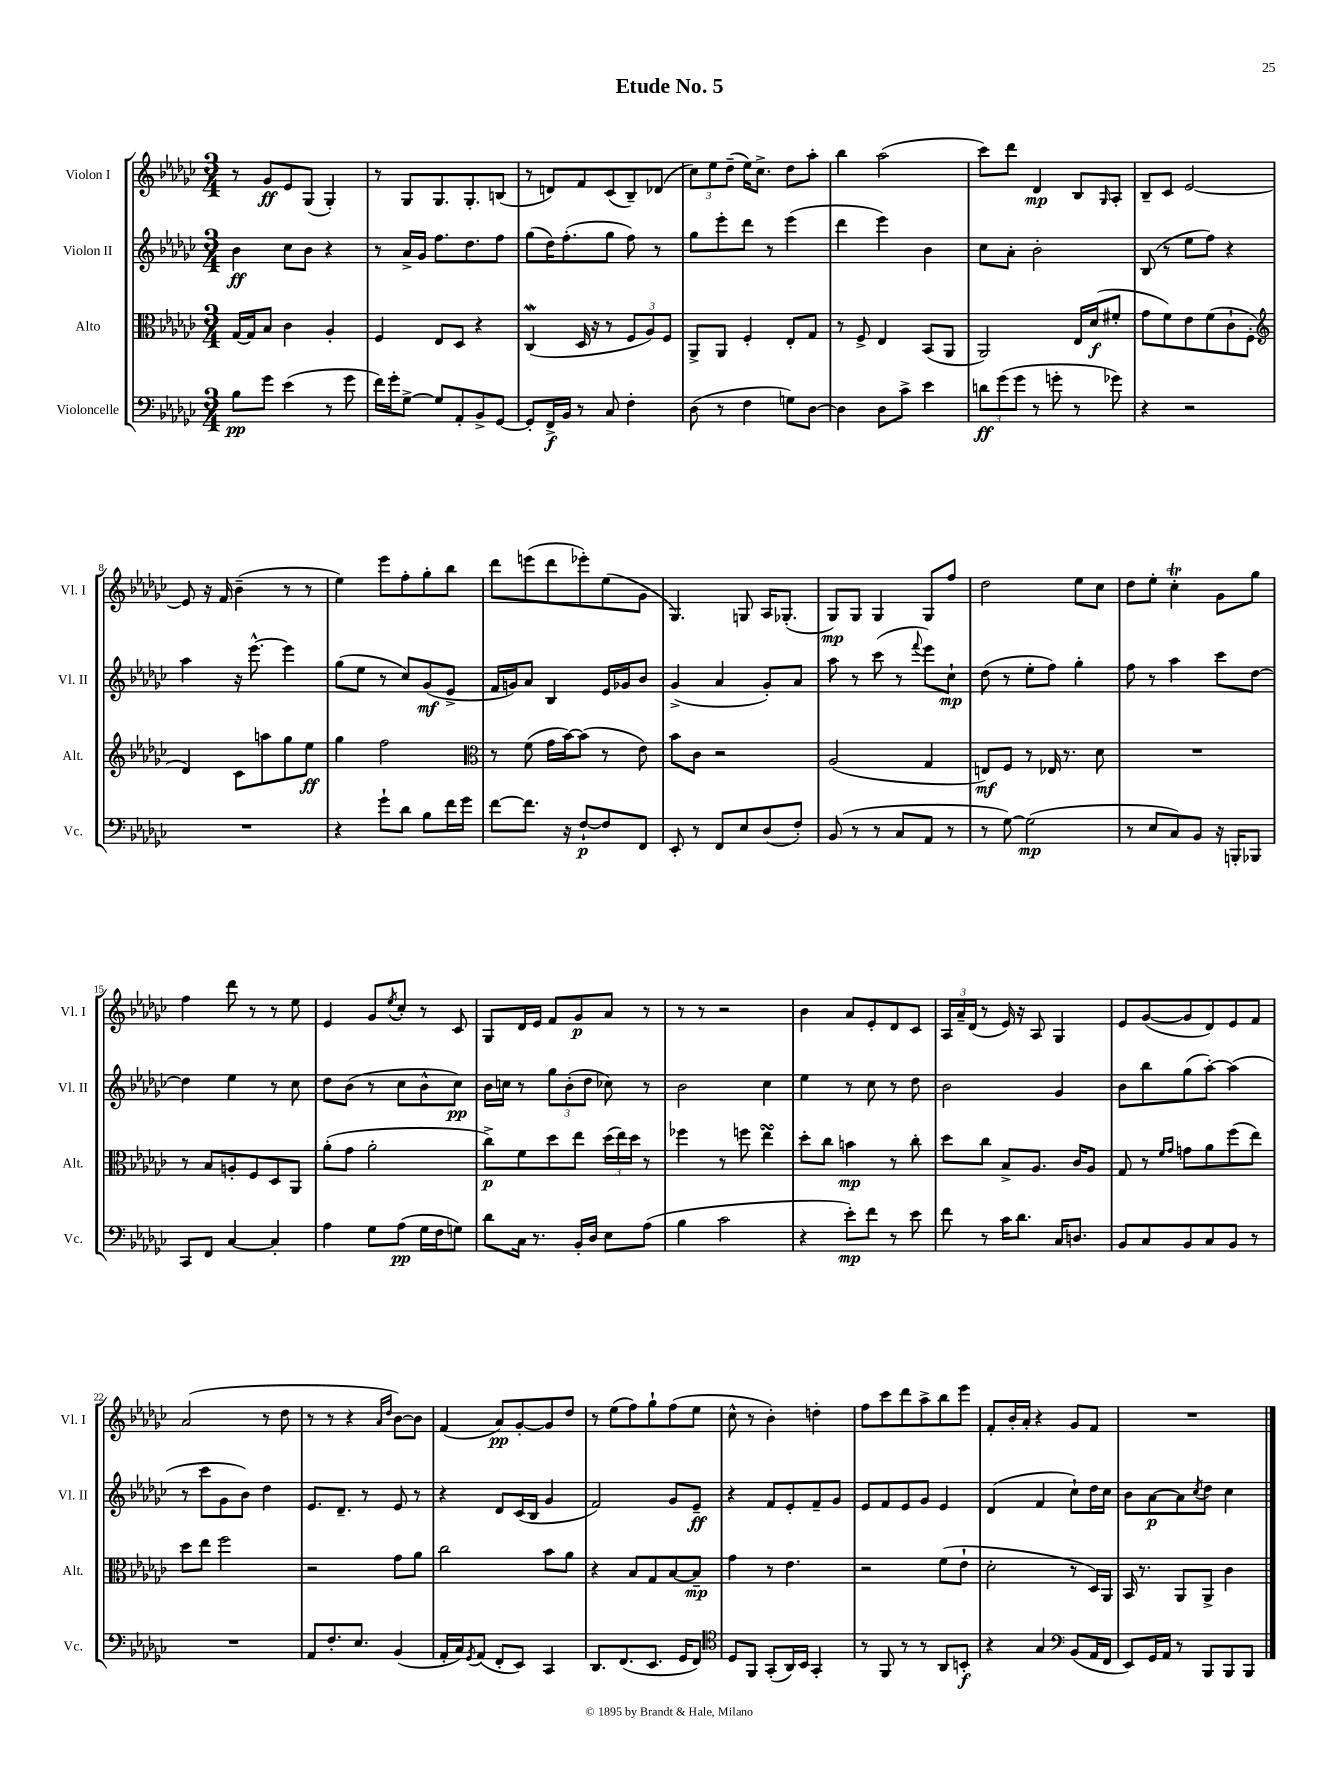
\header { title = "Etude No. 5" }
<<
\new StaffGroup <<
\new Staff = "s0" \with { instrumentName = "Violon I" shortInstrumentName = "Vl. I" } {
    \clef treble \key ges \major \numericTimeSignature \time 3/4
    r8 ges'8\ff ees'8 ges8( ges4-.) |
    r8 ges8 ges8. ges8.-. b8( |
    r8 d'8) f'8 ces'8( bes8--) des'8( |
    \tuplet 3/2 { ces''8) ees''8 des''8--( } ees''16) ces''8.-> des''8 aes''8-. |
    bes''4 aes''2( |
    ces'''8) des'''8 des'4\mp bes8 \grace { ges16 } aes8-. |
    bes8-- ces'8 ees'2~ |
    ees'8 r16 f'16 bes'4--( r8 r8 |
    ees''4) ees'''8 f''8-. ges''8-. bes''8 |
    des'''8 e'''8( des'''8 ees'''8-.) ees''8( ges'8 |
    ges4.) g8 aes16 ges8.-.( |
    ges8\mp) ges8 ges4 ges8 f''8 |
    des''2 ees''8 ces''8 |
    des''8 ees''8-. ces''4-.\trill ges'8 ges''8 |
    f''4 des'''8 r8 r8 ees''8 |
    ees'4 ges'8 \acciaccatura { ees''8 } ces''8-. r8 ces'8 |
    ges8 des'16 ees'16 f'8 ges'8\p aes'8 r8 |
    r8 r8 r2 |
    bes'4 aes'8 ees'8-. des'8 ces'8 |
    \tuplet 3/2 { aes16 aes'16-- des'16( } r8 ees'16) r16 aes8 ges4 |
    ees'8 ges'8~( ges'8 des'8) ees'8 f'8 |
    aes'2( r8 des''8 |
    r8 r8 r4 \grace { aes'16 des''16 } bes'8~) bes'8 |
    f'4( aes'8\pp) ges'8~-. ges'8 des''8 |
    r8 ees''8( f''8) ges''8-! f''8( ees''8 |
    ces''8-^ r8 bes'4-.) d''4-. |
    f''8 ces'''8 des'''8 aes''8-> bes''8 ees'''8 |
    f'8-. bes'16-. aes'16-. r4 ges'8 f'8 |
    R2. \bar "|." |
}
\new Staff = "s1" \with { instrumentName = "Violon II" shortInstrumentName = "Vl. II" } {
    \clef treble \key ges \major \numericTimeSignature \time 3/4
    bes'4\ff ces''8 bes'8 r4 |
    r8 aes'16-> ges'16 f''8. des''8. f''8 |
    ges''8( des''16) f''8.-.( ges''8 f''8) r8 |
    ges''8 ees'''8-. des'''8 r8 ees'''4( |
    des'''4 ees'''4) bes'4 |
    ces''8 aes'8-. bes'2-. |
    bes8( r8 ees''8 f''8) r4 |
    aes''4 r16 ees'''8.~-^ ees'''4 |
    ges''8( ees''8 r8 ces''8) ges'8\mf( ees'8-> |
    f'16 g'16) aes'8 bes4 ees'16 ges'16 bes'8 |
    ges'4->( aes'4 ges'8-.) aes'8 |
    aes''8 r8 ces'''8( r8 \appoggiatura { f'''8 } ees'''8) ces''8-!\mp |
    des''8( r8 ees''8-. f''8) ges''4-. |
    f''8 r8 aes''4 ces'''8 des''8~ |
    des''4 ees''4 r8 ces''8 |
    des''8 bes'8( r8 ces''8 bes'8-^ ces''8\pp) |
    bes'16 c''16 r8 \tuplet 3/2 { ges''8 bes'8-.( des''8 } ces''8) r8 |
    bes'2 ces''4 |
    ees''4 r8 ces''8 r8 des''8 |
    bes'2 ges'4 |
    bes'8 bes''8 ges''8( aes''8~-.) aes''4( |
    r8 ces'''8 ges'8 bes'8) des''4 |
    ees'8. des'8.-- r8 ees'8 r8 |
    r4 des'8 ces'16( bes16 ges'4 |
    f'2) ges'8 ees'8--\ff |
    r4 f'8 ees'8-. f'8-- ges'8 |
    ees'8 f'8 ees'8 ges'8 ees'4 |
    des'4( f'4 ces''8-!) des''16 ces''16 |
    bes'8 aes'8~\p aes'8 \acciaccatura { ces''8 } des''8 ces''4 \bar "|." |
}
\new Staff = "s2" \with { instrumentName = "Alto" shortInstrumentName = "Alt." } {
    \clef alto \key ges \major \numericTimeSignature \time 3/4
    ges16~ ges16 bes8 ces'4 aes4-. |
    f4 ees8 des8 r4 |
    ces4\mordent( des16 r16 r8 \tuplet 3/2 { f8 aes8) f8 } |
    aes,8-> aes,8 f4-. ees8-. ges8 |
    r8 f8-> ees4 bes,8( aes,8 |
    aes,2) ees16 des'16\f( fis'8-. |
    ges'8 f'8) ees'8 f'8( ces'8-! f8-. |
    \clef treble des'4) ces'8 a''8 ges''8 ees''8\ff |
    ges''4 f''2 |
    \clef alto r8 f'8( ges'16 bes'16~) bes'8( r8 ees'8) |
    bes'8 ces'8 r2 |
    aes2( ges4 |
    e8\mf) f8 r8 ees16 r8. des'8 |
    R2. |
    r8 bes8 a8-. f8 des8 aes,8 |
    aes'8-.( ges'8 aes'2-. |
    ces''8->\p) f'8 des''8 ees''8 \tuplet 3/2 { des''16( ees''16) des''16 } r8 |
    fes''4 r8 f''8 ees''4\turn |
    des''8-. ces''8 b'4\mp r8 ces''8-. |
    des''8 ces''8 bes8-> aes8. ces'16 aes8 |
    ges8 r8 \grace { f'16 ges'16 } g'8 aes'8 f''8( ees''8) |
    des''8 ees''8 f''2 |
    r2 ges'8 aes'8 |
    ces''2 bes'8 aes'8 |
    r4 bes8 ges8 bes8~ bes8--\mp |
    ges'4 r8 ees'4. |
    r2 f'8( ees'8-! |
    des'2-. r8 des16) aes,16 |
    bes,16 r8. aes,8 aes,8-> ces'4 \bar "|." |
}
\new Staff = "s3" \with { instrumentName = "Violoncelle" shortInstrumentName = "Vc." } {
    \clef bass \key ges \major \numericTimeSignature \time 3/4
    bes8\pp ges'8 ees'4( r8 ges'8 |
    f'16) ges'16-. ges8~-> ges8 aes,8-. bes,8-> ges,8~ |
    ges,8-. f,16->\f bes,16 r8 ces8 f4-. |
    des8( r8 f4 g8) des8~ |
    des4 des8 ces'8-> ees'4 |
    \tuplet 3/2 { d'8\ff ges'8( ges'8 } r8 g'8-. r8 ges'8) |
    r4 r2 |
    R2. |
    r4 ges'8-! des'8 bes8 f'16 ges'16 |
    f'8~ f'8. r16 f8~-!\p f8 f,8 |
    ees,8-. r8 f,8 ees8 des8( f8-.) |
    bes,8( r8 r8 ces8 aes,8 r8 |
    r8 ges8~) ges2\mp( |
    r8 ees8 ces8) bes,8 r16 b,,16-. bes,,8 |
    ces,8 f,8 ces4~ ces4-. |
    aes4 ges8 aes8\pp( ges16 f16 g8) |
    des'8 ces16 r8. bes,16-. des16 ees8 aes8( |
    bes4 ces'2 |
    r4 ees'8-.\mp) f'8 r8 ees'8 |
    f'8 r8 ces'16 des'8. ces16 d8. |
    bes,8 ces8 bes,8 ces8 bes,8 r8 |
    R2. |
    aes,8 f8.-. ees8. bes,4( |
    aes,16-. ces16) \acciaccatura { ges,8 } aes,8( f,8-. ees,8) ces,4 |
    des,8. f,8.( ees,8. ges,16 f,8) |
    \clef tenor des8 f,8 ges,8-.( aes,16) bes,16 ges,4-. |
    r8 f,8 r8 r8 aes,8 b,8-.\f |
    r4 ges4 \clef bass bes,8( aes,16 f,16 |
    ees,8) ges,16 aes,16 r8 bes,,8 bes,,8 bes,,8 \bar "|." |
}
>>
>>
